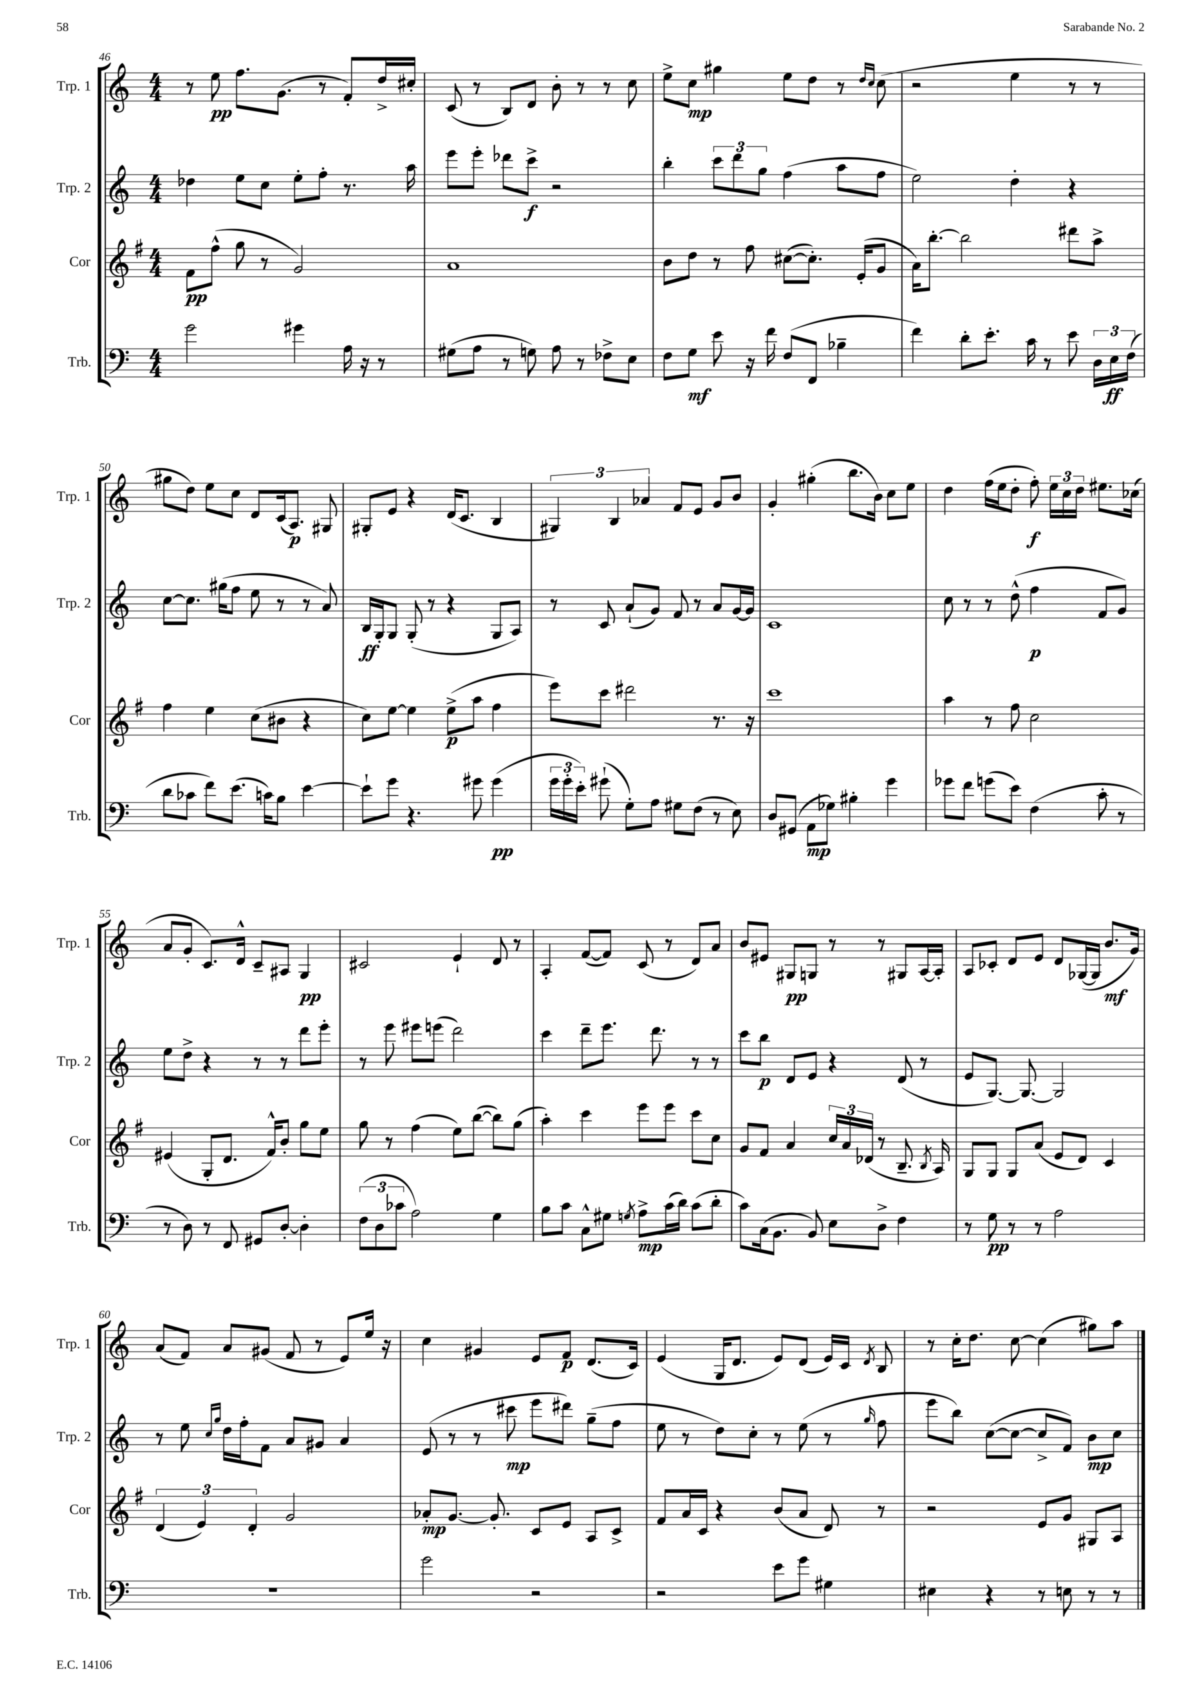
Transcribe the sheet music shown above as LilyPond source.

<<
\new StaffGroup <<
\new Staff = "s0" \with { instrumentName = "Trp. 1" shortInstrumentName = "Trp. 1" } {
    \clef treble \key c \major \numericTimeSignature \time 4/4
    \autoBeamOff r8 e''8\pp f''8.[ g'8.]( r8 f'8[-.) d''16-> cis''16]-. |
    c'8( r8 b8[) d'8] b'8-. r8 r8 c''8 |
    e''8[-> c''8]\mp gis''4 e''8[ d''8] r8 \grace { d''16[ c''16] } c''8( |
    r2 e''4 r8 r8 |
    gis''8[ d''8]) e''8[ c''8] d'8[ c'16( a8.]\p) gis8 |
    gis8[-. e'8] r4 d'16[( c'8.] b4 |
    \tuplet 3/2 { gis4) b4 aes'4 } f'8[ e'8] g'8[ b'8] |
    g'4-. gis''4-.( b''8.[ b'16]) c''8[ e''8] |
    d''4 f''16[( e''16 d''8]-. f''8-.\f) \tuplet 3/2 { e''16[ c''16 d''16] } eis''8.[ ces''16]( |
    a'8[ g'8]-. c'8.[) d'16]-^ c'8[-- ais8] g4\pp |
    cis'2 e'4-! d'8 r8 |
    a4-. f'8[~( f'8]) c'8( r8 d'8[) a'8] |
    b'8[ eis'8] gis8[\pp g8] r8 r8 gis8[ a16~ a16]-. |
    a8[ ces'8]-. d'8[ e'8] d'8[ ges16~( ges16] b'8.[\mf g'16]) |
    a'8[( f'8]) a'8[ gis'8]( f'8 r8 e'8[) e''16] r16 |
    c''4 gis'4 e'8[ f'8]\p d'8.[( c'16]) |
    e'4( g16[ d'8.] e'8[) d'8]( e'16[) c'16] \acciaccatura { d'8 } b8 |
    r8 c''16[-. d''8.] c''8~ c''4( gis''8[) a''8] \bar "|." |
}
\new Staff = "s1" \with { instrumentName = "Trp. 2" shortInstrumentName = "Trp. 2" } {
    \clef treble \key c \major \numericTimeSignature \time 4/4
    \autoBeamOff des''4 e''8[ c''8] e''8[-. f''8]-. r8. a''16 |
    e'''8[ e'''8]-. des'''8[ c'''8]->\f r2 |
    b''4-. \tuplet 3/2 { c'''8[ d'''8 g''8] } f''4( a''8[ f''8] |
    e''2) d''4-. r4 |
    c''8[~ c''8.] gis''16[( f''8] e''8 r8 r8 a'8) |
    b16[\ff g16-. g8] g8-.( r8 r4 g8[ a8]) |
    r8 c'8 a'8[-!( g'8]) f'8 r8 a'8[ g'16~ g'16] |
    c'1 |
    c''8 r8 r8 d''8-^( f''4\p f'8[ g'8]) |
    e''8[ d''8]-> r4 r8 r8 d'''8[ e'''8]-. |
    r8 e'''8 eis'''8[ e'''8]( d'''2) |
    c'''4 d'''8[-- e'''8.] d'''8. r8 r8 |
    c'''8[ b''8]\p d'8[ e'8] r4 d'8( r8 |
    e'8[ g8.]~) g8.~ g2 |
    r8 e''8 \grace { c''16[ g''16] } d''16[ f''16-. f'8] a'8[ gis'8] a'4 |
    e'8( r8 r8 cis'''8\mp e'''8[ dis'''8]) g''8[--( f''8] |
    e''8 r8 d''8[) c''8]-. r8 e''8( r8 \grace { g''16 } f''8 |
    e'''8[ b''8]) c''8[~( c''8]~ c''8[-> f'8]) b'8[\mp c''8] \bar "|." |
}
\new Staff = "s2" \with { instrumentName = "Cor" shortInstrumentName = "Cor" } {
    \clef treble \key g \major \numericTimeSignature \time 4/4
    \autoBeamOff fis'8[\pp fis''8]-^( g''8 r8 g'2) |
    a'1 |
    b'8[ d''8] r8 fis''8 cis''8[~( cis''8.]-.) e'16[-.( g'8] |
    a'16[) b''8.]~-. b''2 dis'''8[ a''8]-> |
    fis''4 e''4 c''8[( bis'8] r4 |
    c''8[) e''8]~ e''4 e''8[->\p( a''8] fis''4 |
    e'''8[) c'''8] dis'''2 r8. r16 |
    c'''1 |
    a''4 r8 fis''8 c''2 |
    eis'4( g8[-. d'8.] fis'16[-^) b'8]-. g''8[ e''8] |
    g''8 r8 fis''4( e''8[) b''8]~( b''8[) g''8]( |
    a''4-.) c'''4 e'''8[ e'''8] c'''8[ c''8] |
    g'8[ fis'8] a'4 \tuplet 3/2 { c''16[ a'16 des'16]( } r8 b8.-- \acciaccatura { b8 } a16) |
    g8[ g8] g8[ a'8]( e'8[ d'8]) c'4 |
    \tuplet 3/2 { d'4( e'4) d'4-. } g'2 |
    aes'8[-.\mp g'8.]~ g'8.-. c'8[ e'8] a8[ c'8]-> |
    fis'8[ a'16 c'16] r4 b'8[( a'8] d'8) r8 |
    r2 e'8[ g'8] gis8[ a8] \bar "|." |
}
\new Staff = "s3" \with { instrumentName = "Trb." shortInstrumentName = "Trb." } {
    \clef bass \key c \major \numericTimeSignature \time 4/4
    \autoBeamOff g'2 gis'4 a16 r16 r8 |
    gis8[( a8] r8 g8) a8 r8 fes8[-> e8] |
    f8[ g8]\mf e'8 r16 f'16 f8[( f,8] bes4-- |
    f'4) d'8[-. e'8.]-. c'16 r8 e'8 \tuplet 3/2 { d16[ e16\ff f16]( } |
    d'8[ ces'8] f'8[) e'8.]( c'16[) b8] e'4~ |
    e'8[-! g'8] r4. gis'8 gis'4\pp( |
    \tuplet 3/2 { g'16[ g'16-. e'16]-.) } gis'8-!( g8[-.) a8] gis8[ f8]( r8 e8) |
    d8[ gis,8]( a,8[\mp ges8]) bis4-. g'4 |
    ges'8[ f'8] g'8[( e'8]) f4( c'8-. r8 |
    r8 d8) r8 f,8 gis,8[ d8]~-. d4-. |
    \tuplet 3/2 { f8[( d8 ces'8] } a2) g4 |
    b8[ c'8] c8[-^ gis8] \acciaccatura { g8 } a8[->\mp c'16( d'16]) c'8[( d'8]-. |
    c'8[) c16( b,8.] b,8) e8[ d8]-> f4 |
    r8 g8\pp r8 r8 a2 |
    R1 |
    g'2 r2 |
    r2 e'8[ g'8] gis4 |
    eis4 r4 r8 e8 r8 r8 \bar "|." |
}
>>
>>
\layout { \context { \Score currentBarNumber = #46 } }
